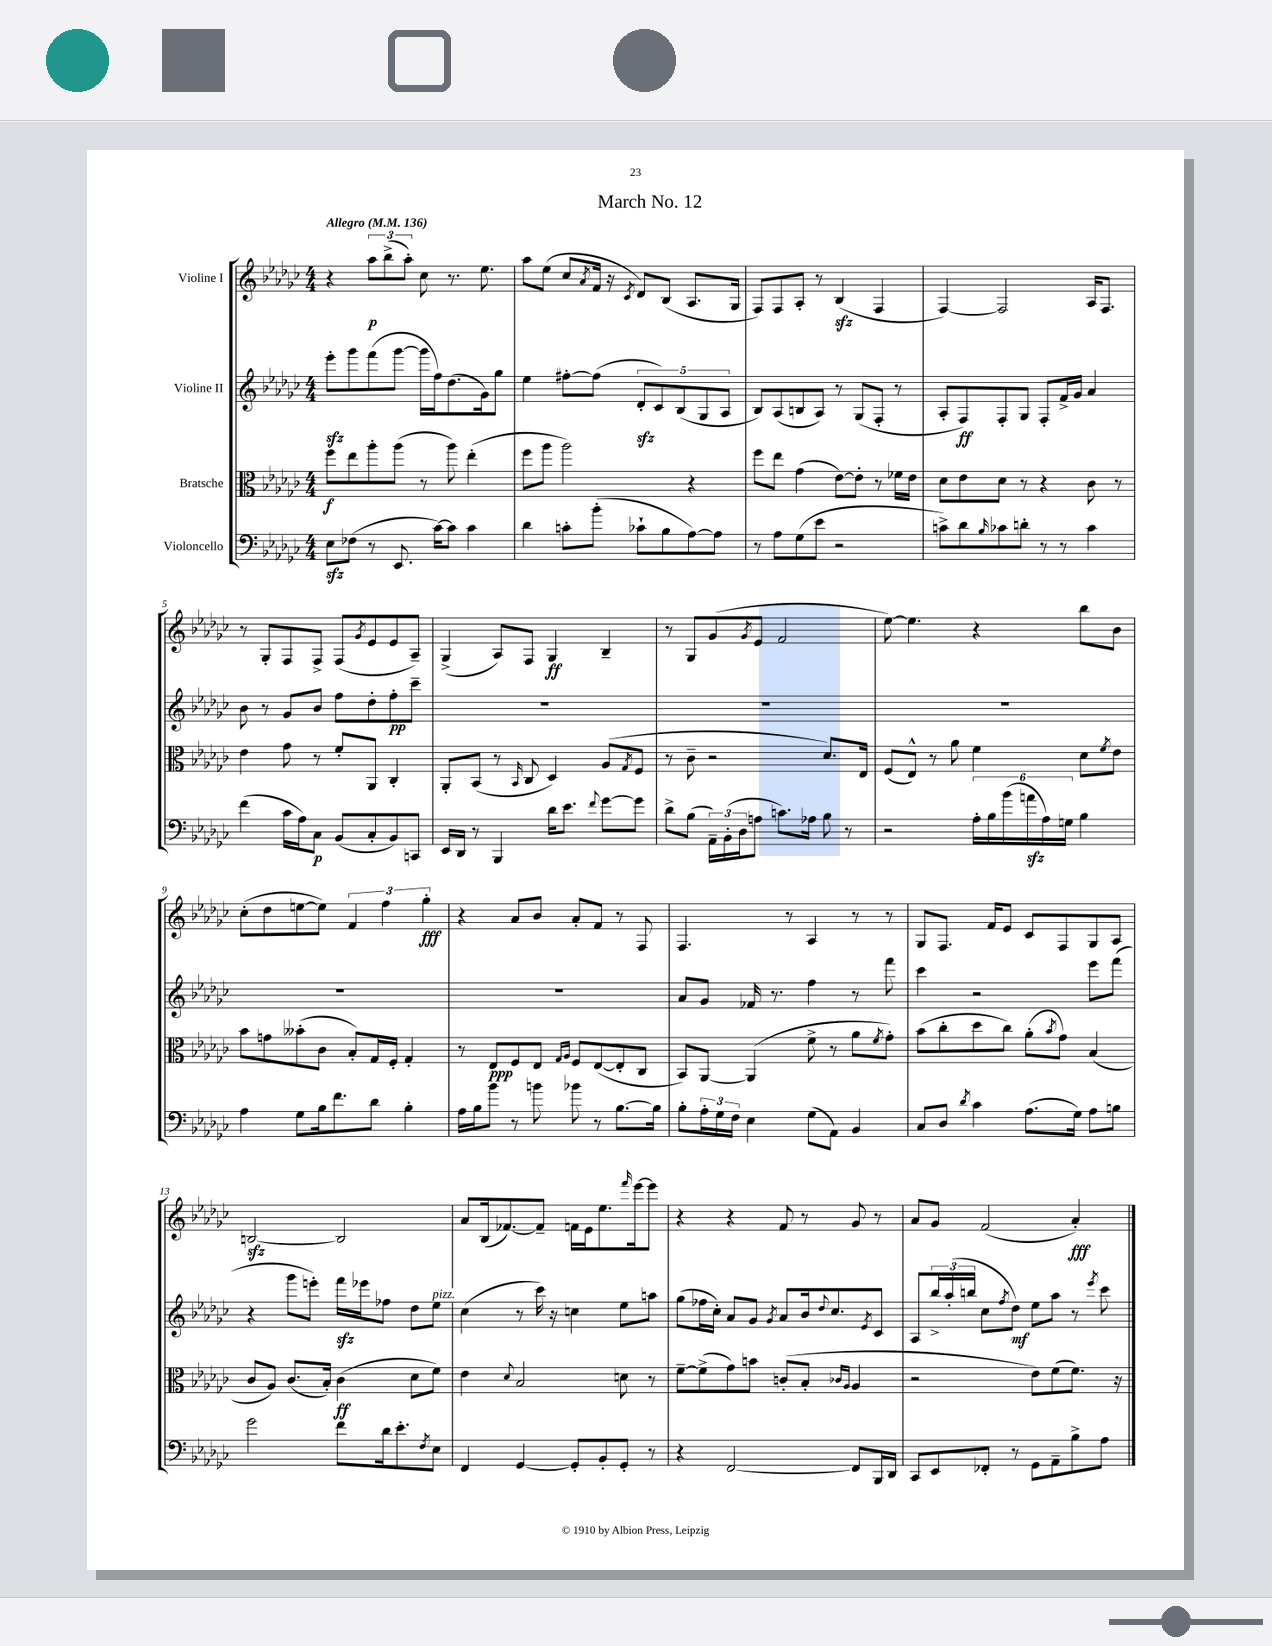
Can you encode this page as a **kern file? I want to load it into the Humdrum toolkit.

**kern	**dynam	**kern	**dynam	**kern	**dynam	**kern	**dynam
*part4	*part4	*part3	*part3	*part2	*part2	*part1	*part1
*staff4	*staff4	*staff3	*staff3	*staff2	*staff2	*staff1	*staff1
*I"Violoncello	*	*I"Bratsche	*	*I"Violine II	*	*I"Violine I	*
*clefF4	*	*clefC3	*	*clefG2	*	*clefG2	*
*k[b-e-a-d-g-c-]	*	*k[b-e-a-d-g-c-]	*	*k[b-e-a-d-g-c-]	*	*k[b-e-a-d-g-c-]	*
*M4/4	*	*M4/4	*	*M4/4	*	*M4/4	*
*MM136	*	*MM136	*	*MM136	*	*MM136	*
=1	=1	=1	=1	=1	=1	=1	=1
!	!	!	!	!	!	!LO:TX:a:B:t=Allegro	!
8E-zz\L	.	8ff\L	f	8eee-zz'\L	.	4r	.
(8F-X\J	.	8ee-\	.	8ggg-\	.	.	.
8r	.	8aa-'\	.	(8fff\	.	12aa-\L	p
.	.	.	.	.	.	(12bb-^\	.
8.EE-/	.	(8aa-\J	.	[8ggg-\J	.	.	.
.	.	.	.	.	.	12aa-'\J)	.
.	.	8r	.	16ggg-\LL]	.	8cc-\	.
[16c-\KL)	.	.	.	16ff\J)	.	.	.
8c-\J]	.	8aa-\)	.	(8.dd-\	.	8.r	.
4c-\	.	(4ee-'\	.	.	.	.	.
.	.	.	.	16g-\k)	.	8.ee-\	.
.	.	.	.	8gg-\J	.	.	.
=2	=2	=2	=2	=2	=2	=2	=2
4d-\	.	8ff\L	.	4ee-\	.	8aa-\L	.
.	.	8aa-\J	.	.	.	(8ee-\J	.
8cn'\L	.	2aa-\)	.	[8ff#X'\L	.	8cc-/L	.
.	.	.	.	.	.	8qa-/	.
(8b-'\J	.	.	.	(8ff#\J]	.	16f/Jk	.
.	.	.	.	.	.	16r	.
.	.	.	.	.	.	8qc-/	.
8c-X`\L	.	.	.	10d-zz'/L	.	8d-/L)	.
.	.	.	.	10c-/)	.	.	.
8B-\	.	.	.	.	.	(8B-/J	.
.	.	.	.	(10B-/	.	.	.
[8A-\)	.	4r	.	.	.	8.A-/L	.
.	.	.	.	10G-/	.	.	.
8A-\J]	.	.	.	.	.	.	.
.	.	.	.	10A-/J	.	.	.
.	.	.	.	.	.	16G-/Jk	.
=3	=3	=3	=3	=3	=3	=3	=3
8r	.	8ff\L	.	8B-/L)	.	8F/L)	.
8A-\L	.	8ee-\J	.	(8A-/	.	8F/	.
(8G-\	.	(4g-\	.	8Bn/	.	8A-'/J	.
8e-\J	.	.	.	8A-/J)	.	8r	.
2r	.	[8e-\L)	.	8r	.	(4B-zz/	.
.	.	8e-'\J]	.	(8G-/L	.	.	.
.	.	8r	.	8F'/J	.	4F/	.
.	.	16f-X\LL	.	8r	.	.	.
.	.	16e-\JJ	.	.	.	.	.
=4	=4	=4	=4	=4	=4	=4	=4
8cn^\L)	.	8d-\L	.	8A-'/L	.	[4F/)	.
8d-\	.	8e-\	.	8F/)	ff	.	.
16qqB-/	.	.	.	.	.	.	.
8c-X\	.	8d-\J	.	8F'/	.	2F/]	.
8dn'\J	.	8r	.	8G-/J	.	.	.
8r	.	4r	.	8F'/L	.	.	.
8r	.	.	.	16f^/L	.	.	.
.	.	.	.	16g-/JJ	.	.	.
4c-\	.	8c-\	.	4a-/	.	16A-/KL	.
.	.	.	.	.	.	8.F/J	.
.	.	8r	.	.	.	.	.
!!LO:LB:g=z
=5	=5	=5	=5	=5	=5	=5	=5
(4f\	.	4e-\	.	8b-\	.	8r	.
.	.	.	.	8r	.	8G-'/L	.
16c-\LL	.	8g-\	.	8g-/L	.	8F/	.
16A-\J)	.	.	.	.	.	.	.
8C-\J	p	8r	.	8b-/J	.	8F^/J	.
(8BB-/L	.	8f'/L	.	8ff\L	.	(8F/L	.
.	.	.	.	.	.	8qg-/	.
8C-'/	.	8AA-/J	.	8dd-'\	.	8e-/	.
8BB-/)	.	4C-'/	.	8ff'\	pp	8e-/	.
8CCn/J	.	.	.	8ccc-~\J	.	8A-~/J)	.
=6	=6	=6	=6	=6	=6	=6	=6
16EE-/LL	.	8AA-'/L	.	1r	.	(4G-^/	.
16DD-/JJ	.	.	.	.	.	.	.
8r	.	(8BB-/J	.	.	.	.	.
4BBB-/	.	8r	.	.	.	8A-/L)	.
.	.	16qqBB-/	.	.	.	.	.
.	.	8C-/	.	.	.	8F/J	.
16d-\KL	.	4D-/)	.	.	.	4G-/	ff
8.e-\J	.	.	.	.	.	.	.
8qqf/	.	.	.	.	.	.	.
[8g-\L	.	(8A-/L	.	.	.	4B-~/	.
.	.	8qG-/	.	.	.	.	.
8g-\J]	.	8F/J	.	.	.	.	.
=7	=7	=7	=7	=7	=7	=7	=7
8d-^\L	.	8r	.	1r	.	8r	.
(8B-\J	.	8c-~\	.	.	.	8G-/L	.
24AA-~\LL)	.	2r	.	.	.	(8g-/	.
(24BB-'\	.	.	.	.	.	.	.
24D-\J	.	.	.	.	.	.	.
.	.	.	.	.	.	8qg-/	.
8An\J	.	.	.	.	.	8e-/J	.
8.cn\L)	.	.	.	.	.	2f/	.
16A-X\Jk	.	.	.	.	.	.	.
8B-\	.	8.d-/L)	.	.	.	.	.
8r	.	.	.	.	.	.	.
.	.	16E-/Jk	.	.	.	.	.
=8	=8	=8	=8	=8	=8	=8	=8
2r	.	(8F/L	.	1r	.	[8ee-\)	.
.	.	8E-^^/J)	.	.	.	4.ee-\]	.
.	.	8r	.	.	.	.	.
.	.	8a-\	.	.	.	.	.
24A-'\LL	.	4f\	.	.	.	4r	.
24B-\	.	.	.	.	.	.	.
(24b-\	.	.	.	.	.	.	.
24anzz\	.	.	.	.	.	.	.
24A-\)	.	.	.	.	.	.	.
24Gn\JJ	.	.	.	.	.	.	.
4B-\	.	8d-\L	.	.	.	8bb-\L	.
.	.	8qf/	.	.	.	.	.
.	.	8e-\J	.	.	.	8b-\J	.
!!LO:LB:g=z
=9	=9	=9	=9	=9	=9	=9	=9
4A-\	.	8b-\L	.	1r	.	(8cc-'\L	.
.	.	8gn\	.	.	.	8dd-\	.
8G-\L	.	(8b--X'\	.	.	.	[8een\	.
16B-\k	.	8c-\J	.	.	.	8ee\J])	.
8.f\	.	.	.	.	.	.	.
.	.	8B-'/L)	.	.	.	6f/	.
8d-\J	.	16G-/L	.	.	.	.	.
.	.	.	.	.	.	6ff\	.
.	.	16F'/JJ	.	.	.	.	.
4B-'\	.	4G-'/	.	.	.	.	.
.	.	.	.	.	.	6gg-'\	fff
=10	=10	=10	=10	=10	=10	=10	=10
16A-\LL	.	8r	.	1r	.	4r	.
16B-\J	.	.	.	.	.	.	.
8b-\J	.	8E-/L	ppp	.	.	.	.
8r	.	8F/	.	.	.	8a-/L	.
8bn\	.	8E-/J	.	.	.	8b-/J	.
.	.	16qqG-/LL	.	.	.	.	.
.	.	16qqA-/JJ	.	.	.	.	.
8b-X\	.	8F/L	.	.	.	8a-'/L	.
8r	.	([8E-/	.	.	.	8f/J	.
[8.B-\L	.	8E-'/]	.	.	.	8r	.
.	.	8C-/J	.	.	.	8F/	.
16B-\Jk]	.	.	.	.	.	.	.
=11	=11	=11	=11	=11	=11	=11	=11
8B-'\L	.	8BB-/L)	.	8a-/L	.	4.F/	.
24A-'\L	.	[8AA-/J	.	8g-/J	.	.	.
24G-\	.	.	.	.	.	.	.
24F\JJ	.	.	.	.	.	.	.
4E-\	.	(4AA-/]	.	16f-X/	.	.	.
.	.	.	.	8.r	.	.	.
.	.	.	.	.	.	8r	.
(8G-\L	.	8f^\	.	4ff\	.	4A-/	.
8AA-\J)	.	8r	.	.	.	.	.
4BB-/	.	8a-\L	.	8r	.	8r	.
.	.	8qf/	.	.	.	.	.
.	.	8g-'\J)	.	8fff\	.	8r	.
=12	=12	=12	=12	=12	=12	=12	=12
8C-/L	.	(8b-\L	.	4ccc-\	.	8G-/L	.
8D-/J	.	8cc-'\	.	.	.	8.F/J	.
8qd-/	.	.	.	.	.	.	.
4c-\	.	8dd-\	.	2r	.	.	.
.	.	.	.	.	.	16f/KL	.
.	.	8cc-\J)	.	.	.	8e-/J	.
(8.A-\L	.	(8a-'\L	.	.	.	8c-/L	.
.	.	8qb-/	.	.	.	.	.
.	.	8g-\J)	.	.	.	8F/	.
16G-\Jk)	.	.	.	.	.	.	.
8A-\L	.	(4B-/	.	8eee-\L	.	8G-/	.
8Bn\J	.	.	.	(8fff\J	.	8A-/J	.
!!LO:LB:g=z
=13	=13	=13	=13	=13	=13	=13	=13
2g-\	.	8c-/L	.	4r	.	[2Bnzz/	.
.	.	8A-/J)	.	.	.	.	.
.	.	(8.c-/L	.	8ggg-\L	.	.	.
.	.	.	.	8eeen'\J)	.	.	.
.	.	16B-'/Jk)	.	.	.	.	.
8f\L	.	(4c-\	ff	16fffzz\LL	.	2B/]	.
.	.	.	.	16eee-X\J	.	.	.
16d-\k	.	.	.	8ff-X\J	.	.	.
8.e-'\	.	.	.	.	.	.	.
.	.	8d-\L	.	8dd-\L	.	.	.
8qF/	.	.	.	.	.	.	.
!	!	!	!	!LO:TX:a:i:t=pizz.	!	!	!
8E-\J	.	8f\J)	.	8ee-\J	.	.	.
=14	=14	=14	=14	=14	=14	=14	=14
4FF/	.	4e-\	.	(4cc-\	.	8a-/L	.
.	.	.	.	.	.	(16B-/k	.
.	.	.	.	.	.	[8.f-X/)	.
.	.	8qqd-/	.	.	.	.	.
[4GG-/	.	2B-/	.	8r	.	.	.
.	.	.	.	16ccc-\)	.	8f-~/J]	.
.	.	.	.	16r	.	.	.
8GG-'/L]	.	.	.	4ccn\	.	16fn\LL	.
.	.	.	.	.	.	16e-\J	.
8BB-'/	.	.	.	.	.	8.ee-\	.
8GG-'/J	.	8dn\	.	8ee-\L	.	.	.
.	.	.	.	.	.	16qqfff/	.
.	.	.	.	.	.	[16eee-\k	.
8r	.	8r	.	8aan\J	.	8eee-\J]	.
=15	=15	=15	=15	=15	=15	=15	=15
4r	.	[8f~\L	.	(8gg-\L	.	4r	.
.	.	(8f^\]	.	16ff-X\L	.	.	.
.	.	.	.	16cc-'\JJ)	.	.	.
[2FF/	.	8g-\)	.	8a-/L	.	4r	.
.	.	8bn\J	.	8g-/J	.	.	.
.	.	.	.	8qg-/	.	.	.
.	.	(8cn'/L	.	8a-/L	.	8f/	.
.	.	8B-'/J	.	16b-/k	.	8r	.
.	.	.	.	8qqdd-/	.	.	.
.	.	.	.	8.cc-/	.	.	.
.	.	16qqc-X/LL	.	.	.	.	.
.	.	16qqA-/JJ	.	.	.	.	.
8FF/L]	.	4A-/	.	.	.	8g-/	.
.	.	.	.	8qe-/	.	.	.
16BBB-/L	.	.	.	8c-/J	.	8r	.
16DD-/JJ	.	.	.	.	.	.	.
=16	=16	=16	=16	=16	=16	=16	=16
8CC-/L	.	2r	.	8A-/L	.	8a-/L	.
8EE-/	.	.	.	24bb-^/L	.	8g-/J	.
.	.	.	.	(24aa-'/	.	.	.
.	.	.	.	24bbn/JJ	.	.	.
8FF-X'/J	.	.	.	8cc-\L	.	(2f/	.
.	.	.	.	8qff/	.	.	.
8r	.	.	.	8dd-\J)	mf	.	.
8GG-\L	.	8e-\L)	.	8ee-\L	.	.	.
8AA-~\	.	(8f\	.	8aa-\J	.	.	.
8B-^\	.	8.f\J)	.	8r	.	4a-'/)	fff
.	.	.	.	8qeee-/	.	.	.
8A-\J	.	.	.	8ccc-\	.	.	.
.	.	16r	.	.	.	.	.
==	==	==	==	==	==	==	==
*-	*-	*-	*-	*-	*-	*-	*-
